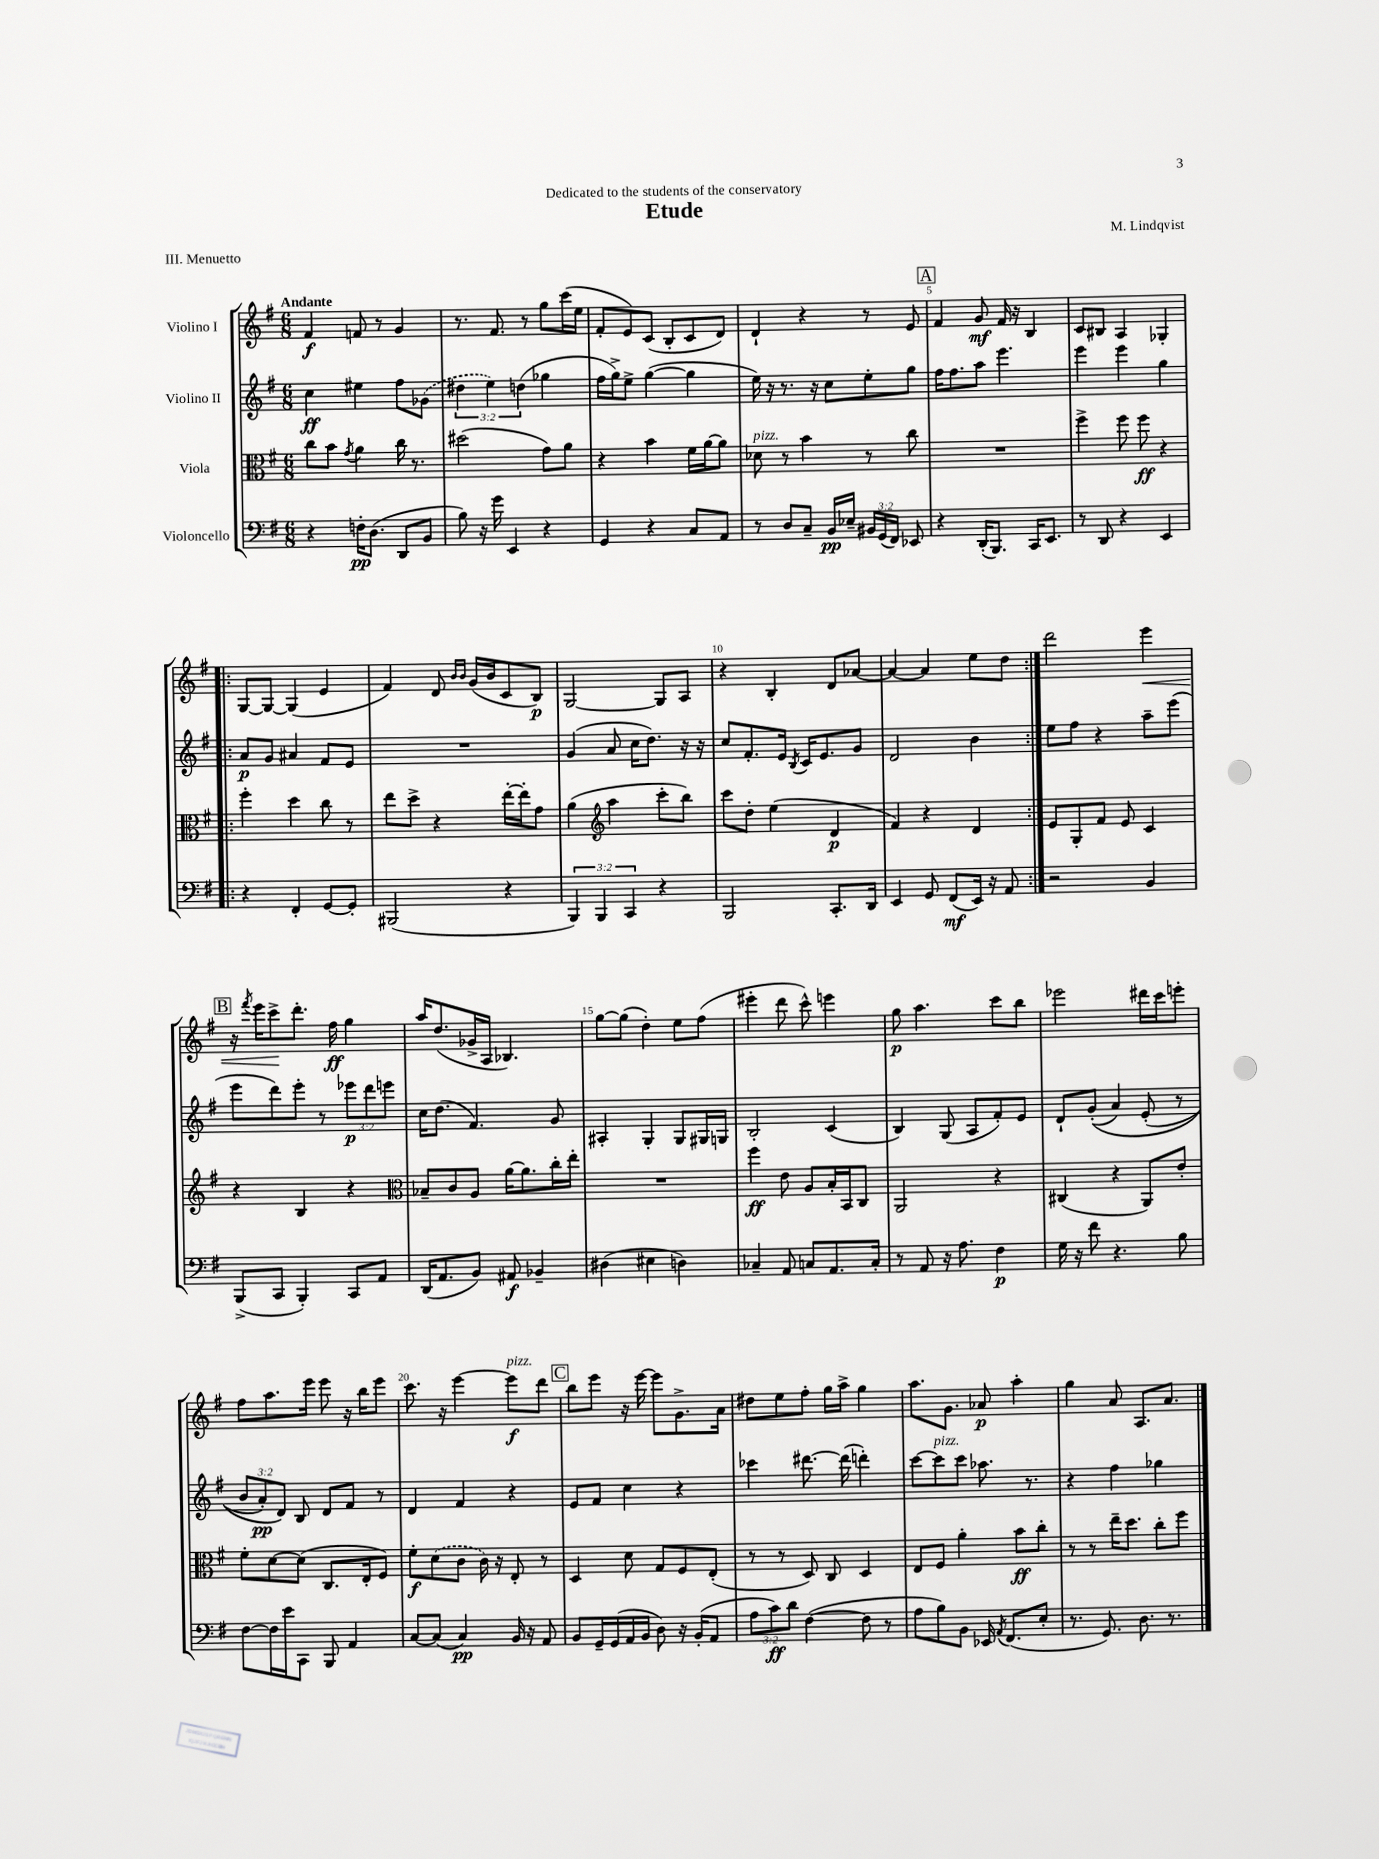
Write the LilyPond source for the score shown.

\header { title = "Etude" composer = "M. Lindqvist" dedication = "Dedicated to the students of the conservatory" piece = "III. Menuetto" }
<<
\new StaffGroup <<
\new Staff = "s0" \with { instrumentName = "Violino I" } {
    \clef treble \key g \major \numericTimeSignature \time 6/8 \tempo "Andante"
    \autoBeamOff fis'4\f f'8 r8 g'4 |
    r8. fis'8. r8 g''8[ c'''16( e''16] |
    fis'8[-. e'8) c'8]( b8[-. c'8 d'8]) |
    d'4-! r4 r8 e'8 |
    \mark \markup { \box "A" } fis'4 g'8\mf fis'16 r16 b4 |
    c'8[ bis8] a4 ges4-. |
    \repeat volta 2 { g8[~ g8]~ g4( e'4 |
    fis'4) d'8 \grace { b'16[ b'16] } g'16[( b'16 c'8 b8]\p) |
    g2~ g8[ a8] |
    r4 b4-. d'8[ aes'8]~ |
    aes'4~ aes'4 e''8[ d''8] | }
    d'''2 e'''4\< |
    \mark \markup { \box "B" } r16 \acciaccatura { fis'''8 } e'''16[ c'''8->\! d'''8.]-. fis''16\ff g''4 |
    a''16[ d''8.( ges'16-> a16] bes4.) |
    g''8[~ g''8]( d''4-.) e''8[ fis''8]( |
    eis'''4-. d'''8 c'''8-^) e'''4 |
    g''8\p a''4. c'''8[ b''8] |
    ees'''2 dis'''16[ c'''16 e'''8]-. |
    fis''8[ a''8. e'''16] e'''8 r16 b''16[ e'''8] |
    c'''8. r16 e'''4~ e'''8[\f^\markup { \italic "pizz." } d'''8] |
    \mark \markup { \box "C" } b''8[ e'''8] r16 e'''16~ e'''8[ g'8.-> a'16] |
    dis''8[ e''8 fis''8]-. g''16[ a''16]-> g''4 |
    a''8.[ g'8.] aes'8\p a''4-. |
    g''4 a'8 a8.[ a'8.] \bar "|." |
}
\new Staff = "s1" \with { instrumentName = "Violino II" } {
    \clef treble \key g \major \numericTimeSignature \time 6/8 \override Staff.TupletNumber.text = #tuplet-number::calc-fraction-text
    \autoBeamOff c''4\ff eis''4 fis''8[ \once \slurDashed ges'8]( |
    \tuplet 3/2 { dis''4 e''4) d''4( } ges''4 |
    fis''16[ g''16->) e''8]-> g''4~( g''4 |
    e''16) r16 r8. r16 c''8[ e''8-. g''8] |
    \mark \markup { \box "A" } fis''16[ fis''8. a''8] e'''4. |
    e'''4 e'''4 g''4 |
    \repeat volta 2 { a'8[\p g'8] ais'4 fis'8[ e'8] |
    R2. |
    g'4( a'8 c''16[ d''8.]) r16 r16 |
    c''8[ fis'8.-. e'16] \acciaccatura { b8 } c'16[ e'8. g'8] |
    d'2 b'4 | }
    e''8[ fis''8] r4 a''8[-- e'''8]( |
    \mark \markup { \box "B" } e'''8[ d'''8) e'''8]-. r8 \tuplet 3/2 { ees'''8[\p d'''8 e'''8] } |
    c''16[ d''8.]( fis'4.) g'8 |
    ais4-. g4-. g8[ gis16 g16] |
    b2-. c'4( |
    b4) g8( a8[ fis'8-.) e'8] |
    d'8[-! g'8]-.(\( a'4) e'8-.( r8 |
    \tuplet 3/2 { b'8[ a'8-.\pp) d'8]\) } b8 d'8[ fis'8] r8 |
    d'4 fis'4 r4 |
    \mark \markup { \box "C" } e'8[ fis'8] c''4 r4 |
    ces'''4 dis'''8.~ dis'''16( d'''4-.) |
    c'''8[~ c'''8^\markup { \italic "pizz." } c'''8] aes''8. r8. |
    r4 fis''4 ges''4 \bar "|." |
}
\new Staff = "s2" \with { instrumentName = "Viola" } {
    \clef alto \key g \major \numericTimeSignature \time 6/8
    \autoBeamOff c''8[ b'8] \acciaccatura { g'8 } a'4 c''16 r8. |
    dis''2( g'8[) a'8] |
    r4 b'4 fis'16[ a'16~ a'8] |
    des'8^\markup { \italic "pizz." } r8 b'4 r8 c''8 |
    \mark \markup { \box "A" } R2. |
    fis''4-> fis''8 fis''8\ff r4 |
    \repeat volta 2 { fis''4-. d''4 c''8 r8 |
    e''8[ d''8]-> r4 e''16[~-. e''16-. g'8] |
    a'4( \clef treble a''4 c'''8[-. b''8]) |
    c'''8[ d''8]-. e''4( d'4\p |
    fis'4) r4 d'4 | }
    e'8[ g8-. fis'8] e'8 c'4 |
    \mark \markup { \box "B" } r4 b4 r4 |
    \clef alto bes8[-- c'8 a8] a'16[~ a'8. c''16-. e''16]-. |
    R2. |
    fis''4\ff e'8 a8[ b16-. b,16 c8] |
    a,2 r4 |
    cis4( r4 a,8[) e'8]-. |
    fis'8[-. d'8~ d'8]( c8.[ e16-. fis8]) |
    fis'8[-.\f \once \slurDashed d'8( c'8] c'16) r16 e8-. r8 |
    \mark \markup { \box "C" } d4 d'8 g8[ fis8 e8]-.( |
    r8 r8 d8) c8 d4 |
    e8[ fis8] a'4-. b'8[\ff c''8]-. |
    r8 r8 e''16[-- d''8.] c''8[-. fis''8] \bar "|." |
}
\new Staff = "s3" \with { instrumentName = "Violoncello" } {
    \clef bass \key g \major \numericTimeSignature \time 6/8 \override Staff.TupletNumber.text = #tuplet-number::calc-fraction-text
    \autoBeamOff r4 f16[-.\pp d8.]( d,8[ b,8] |
    b8) r16 g'16 e,4 r4 |
    g,4 r4 c8[ a,8] |
    r8 d8[ c8]-- b,16[\pp ees16]-- \tuplet 3/2 { bis,16[ g,16( fis,16]) } ees,8 |
    \mark \markup { \box "A" } r4 d,16[-.( b,,8.]) c,16[ e,8.] |
    r8 d,8 r4 e,4 |
    \repeat volta 2 { r4 fis,4-. g,8[~ g,8]-. |
    bis,,2( r4 |
    \tuplet 3/2 { b,,4) b,,4 c,4 } r4 |
    b,,2 c,8.[-. d,16] |
    e,4 g,8 fis,8[\mf( e,16]) r16 a,8 | }
    r2 b,4 |
    \mark \markup { \box "B" } b,,8[->( c,8] b,,4-.) c,8[ a,8] |
    d,16[( a,8. b,8]) ais,8\f bes,4-- |
    dis4( eis4 d4) |
    ces4-- a,8 c8[ a,8. c16]-. |
    r8 a,8 r16 a8. fis4\p |
    g16 r16 fis'8 r4. b8 |
    fis8[~ fis16 e'16 c,8] b,,8 a,4 |
    c8[~ c8]( c4\pp) b,16 r16 a,8 |
    \mark \markup { \box "C" } b,8[ g,16-- g,16( a,16 b,16] d8) r16 b,16[-.( a,8] |
    \tuplet 3/2 { a8[ c'8\ff) d'8] } fis4~( fis8 r8 |
    a8[ b8) b,8] ees,16 \acciaccatura { a,8 } fis,8.[( e8]-. |
    r8. g,8.) d8. r8. \bar "|." |
}
>>
>>
\layout { \context { \Score \override BarNumber.break-visibility = ##(#f #t #t) barNumberVisibility = #(every-nth-bar-number-visible 5) } }
